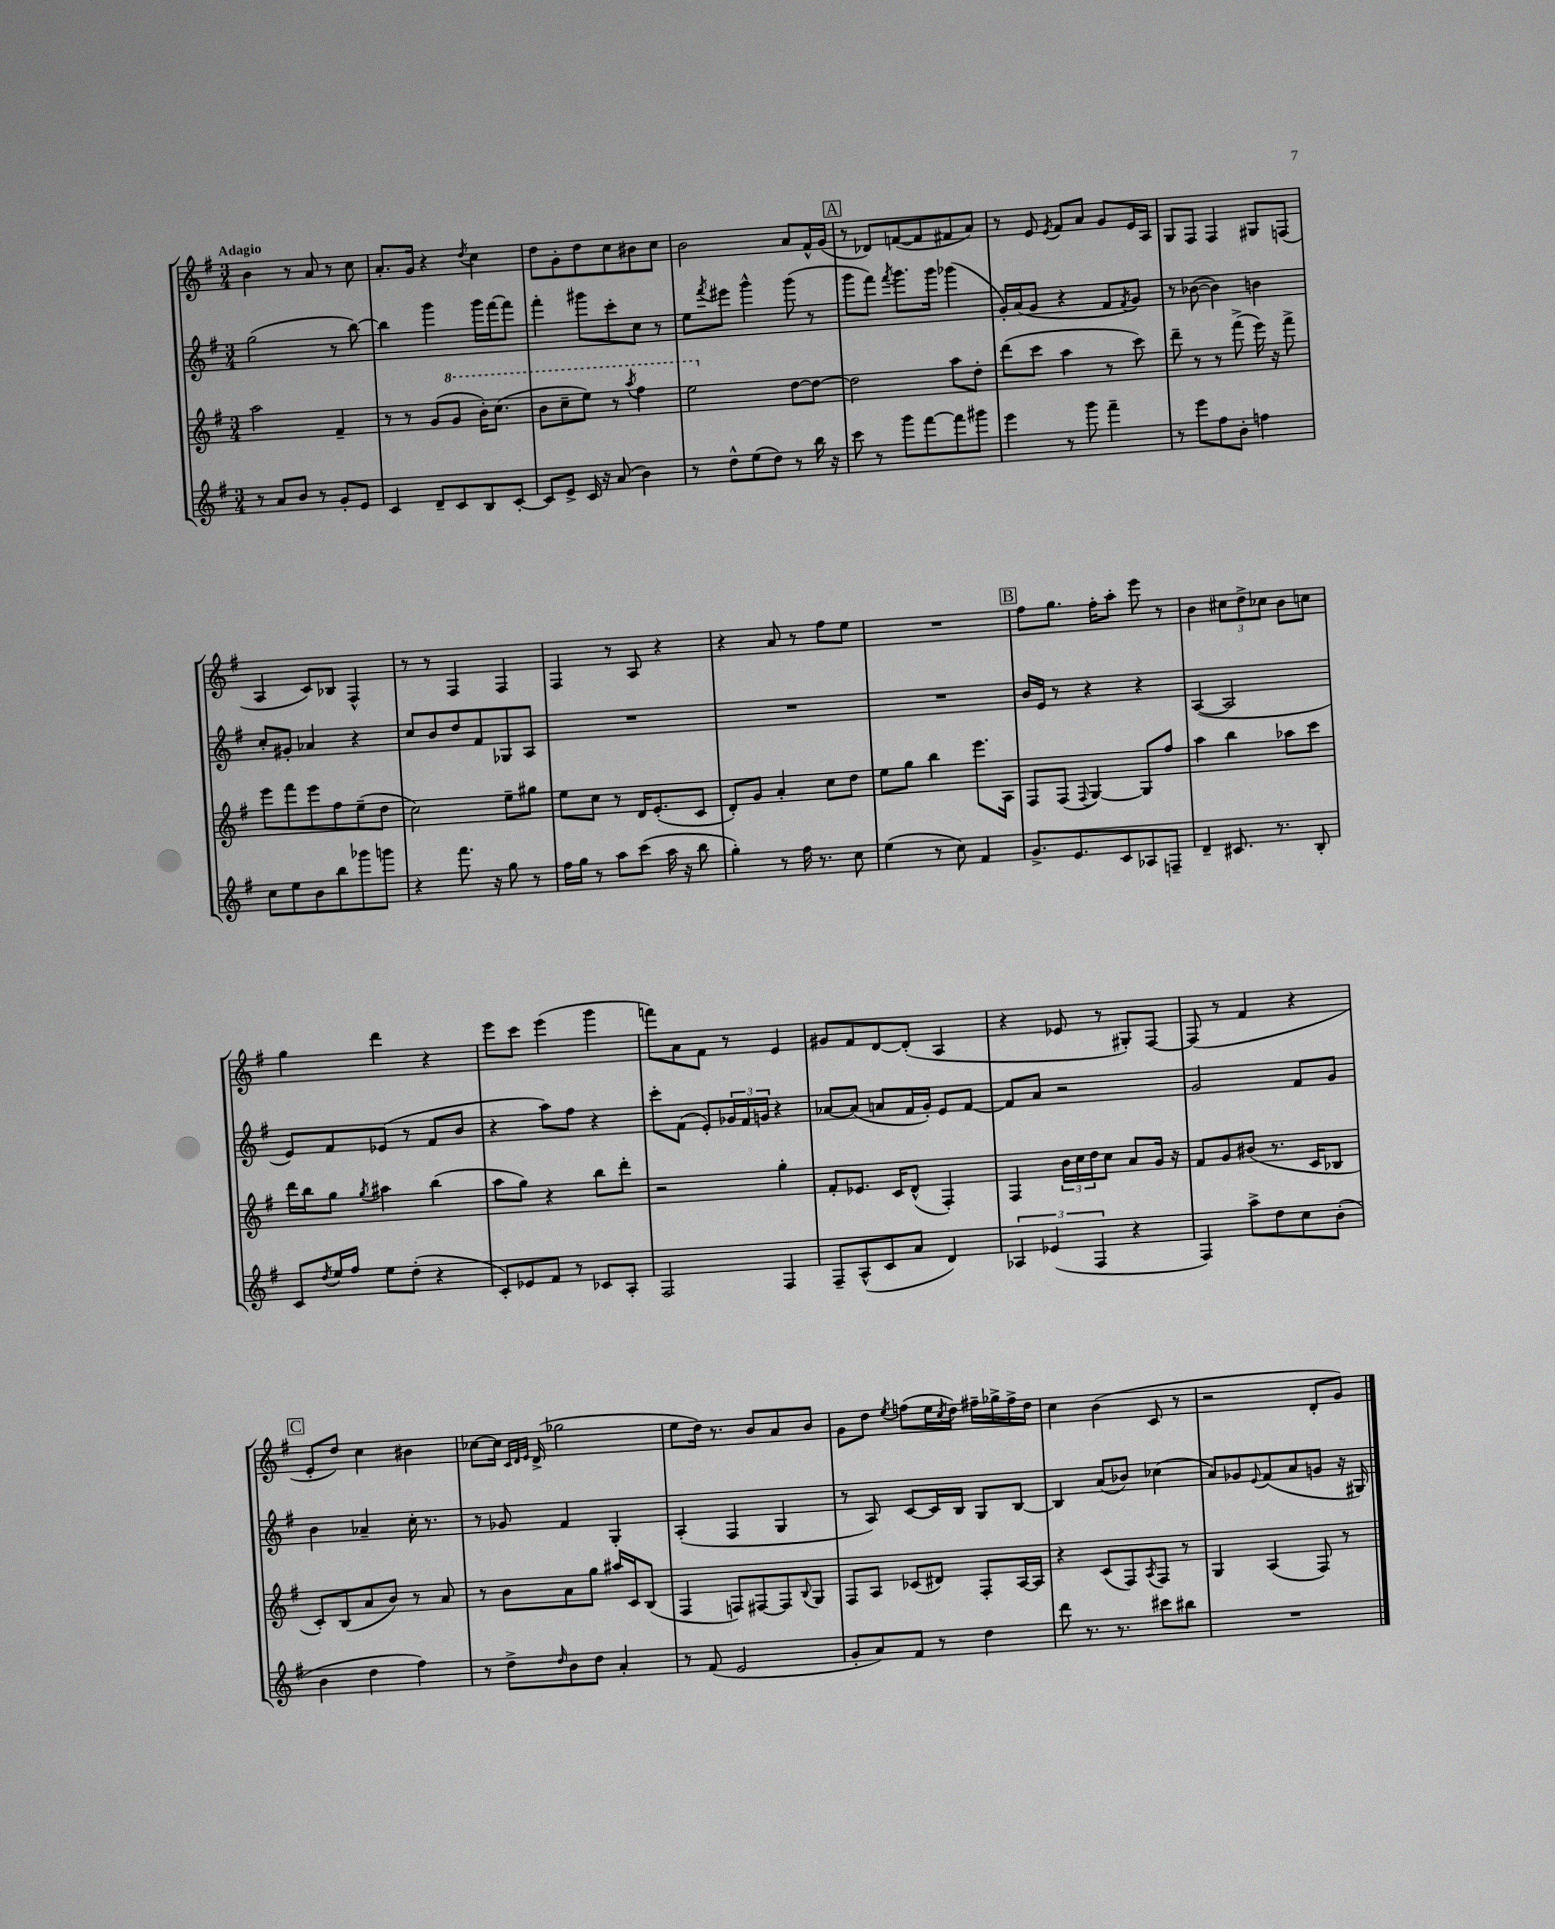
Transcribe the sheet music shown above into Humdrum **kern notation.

**kern	**kern	**kern	**kern
*staff4	*staff3	*staff2	*staff1
*clefG2	*clefG2	*clefG2	*clefG2
*k[f#]	*k[f#]	*k[f#]	*k[f#]
*M3/4	*M3/4	*M3/4	*M3/4
8r	2aa	(2gg	4b
8a	.	.	.
8b	.	.	8r
8r	.	.	8a
8g'	4f#~	8r	8r
8e	.	[8bb)	8cc
=	=	=	=
4c	8r	4bb]	8.a'
.	8r	.	.
.	.	.	16g
8d~	(8g	4ggg	4r
8c	8gg	.	.
.	.	.	8qdd
8B	16bb')	16ggg	4cc
.	(8.ccc	[16fff#	.
[8c'	.	8fff#]	.
=	=	=	=
8c]	8bb	4fff#'	8dd
8e^	8ccc~	.	8g'
16c	8eee)	8ggg#	8dd
16r	.	.	.
(8a	8r	8ccc'	8cc
.	8qaaa	.	.
4b)	4fff#	8cc	8b#
.	.	8r	8cc
=	=	=	=
8r	2eee	8ee	2b
.	.	8qfff#	.
8dd^^	.	8eee#	.
(8ee	.	4ggg^^	.
8dd)	.	.	.
8r	[8dd	(8ggg	8a
16bb	8dd_	8r	16f#^^
16r	.	.	(16g
=	=	=	=
8ccc	2dd]	8ggg	8r
8r	.	8fff#)	8d-)
.	.	8qfff#	.
8ggg	.	8.ggg	([8f
[8fff#	.	.	8f]
.	.	16ggg	.
8fff#]	8aa	(4ggg-	8f#
8ggg#	8dd'	.	8a)
=	=	=	=
4eee	(8ddd	16g')	8r
.	.	(16a	.
.	8ccc	8g	8e
.	.	.	8qe
8r	4aa	4r	8f#
8ggg	.	.	8a
4fff#~	8r	8f#	8g
.	.	8qf#	.
.	8ccc)	8g)	16e
.	.	.	16A
=	=	=	=
8r	8ddd~	8r	8G
8eee	8r	([8b-	8F#
8ff#	8r	4b-])	4F#
8b'	(8fff#^	.	.
4ff	16eee)	4b	8G#
.	16r	.	.
.	8fff#^	.	(8F
=	=	=	=
8cc	8eee	8cc'	4A
8ee	8fff#	8g#'	.
8b	8eee	4a-	8c)
8bb	8ff#	.	8B-
8ggg-	(8ee~	4r	4F#^^
8ggg	8dd	.	.
=	=	=	=
4r	2cc)	8cc	8r
.	.	8b	8r
8.fff#	.	8dd	4F#
.	.	8f#	.
16r	.	.	.
8gg	8ee~	8G-	4F#
8r	8gg#	8A	.
=	=	=	=
16ff#	8ee	2.r	4F#
16gg	.	.	.
8r	8cc	.	.
8aa	8r	.	8r
(8ccc	16d	.	8A
.	(8.e'	.	.
16aa	.	.	4r
16r	.	.	.
8bb	8c	.	.
=	=	=	=
4gg')	8d')	2.r	4r
.	8g	.	.
8r	4a'	.	8a
16ff#	.	.	8r
8.r	.	.	.
.	8cc	.	8ff#
8cc	8dd	.	8ee
=	=	=	=
(4ee	8ee	2.r	2.r
.	8gg	.	.
8r	4bb	.	.
8cc)	.	.	.
4f#	8.eee	.	.
.	16A	.	.
=	=	=	=
8.g^	8F#	16b	8ff#
.	.	16e	.
.	(8F#	8r	8.gg
8.e	.	.	.
.	8qqF#	.	.
.	[4G)	4r	.
.	.	.	16ff#'
8c	.	.	8aa'
8A-	8G]	4r	8eee
8F~	8ff#	.	8r
=	=	=	=
4d~	4aa	([4A	4b
8.c#	4bb	2A]	12cc#
.	.	.	12dd^
.	.	.	12cc-
8.r	.	.	.
.	8aa-	.	8b
8B'	8ccc	.	8cc
=	=	=	=
8c	16ddd	8e)	4gg
.	16bb	.	.
8qdd	.	.	.
16ee	8gg	8f#	.
16ff#	.	.	.
.	8qgg	.	.
8ee	4aa#	(8e-	4ddd
(8dd'	.	8r	.
4r	(4bb	8f#	4r
.	.	8b	.
=	=	=	=
8c')	8aa	4r	8eee
8e-	8gg)	.	8ccc
8f#	4r	8aa)	(4eee
8r	.	8ff#	.
8c-	8bb	4r	4ggg
8A'	8ddd'	.	.
=	=	=	=
2F#	2r	8ccc'	8fff)
.	.	(8f#	8a
.	.	8e')	8f#
.	.	24g-	8r
.	.	24f#	.
.	.	24g	.
4F#	4gg'	4r	4e
=	=	=	=
8F#~	8f#'	[8a-	8g#
(8A^^	8.e-	(8a-]	8f#
8c	.	8a	[8d
.	16c	.	.
8a	(8d^^	16f#	(8d']
.	.	16g')	.
4d)	4F#')	8e	4A
.	.	[8f#	.
=	=	=	=
6A-	4F#	8f#]	4r
.	.	8a	.
(6e-	.	.	.
.	24b	2r	8e-
.	24cc	.	.
6F#	24dd	.	.
.	8cc	.	8r
4r	8a	.	8G#')
.	16g	.	[8F#
.	16r	.	.
=	=	=	=
4F#)	8f#	2g	(8F#]
.	8g	.	8r
8aa^	(8b#	.	4f#
8dd	8.r	.	.
8cc	.	8f#	4r
.	16c	.	.
(8b'	8B-	8g	.
=	=	=	=
4b	8c')	4b	8e'
.	(8B	.	8dd)
4dd	8a	4a-~	4cc
.	8b)	.	.
4ff#)	8r	16cc'	4b#
.	.	8.r	.
.	8a	.	.
=	=	=	=
8r	8r	8r	[8cc-
8dd^	8b	8g-	16cc-]
.	.	.	32qqc
.	.	.	32qqd
.	.	.	32qqe
.	.	.	(16d^
16qqdd	.	.	.
8b	8a	4f#	2gg-
8dd	8gg	.	.
4a'	16aa#	4G'	.
.	16c	.	.
.	(8B	.	.
=	=	=	=
8r	4F#	(4A'	8ee
(8f#	.	.	16dd)
.	.	.	8.r
2e	8F)	4F#	.
.	[8F#	.	8b
.	8F#]	4G	8a
.	8qqB	.	.
.	8G	.	8b
=	=	=	=
8g'	8F#	8r	8g
8a)	8A	8A)	8dd
.	.	.	8qee
8f#	(8c-	[8c	(8ff
8r	8d#)	16c]	16ee
.	.	.	8qcc
.	.	16B	16dd)
4dd	8F#'	8G	16ff#~
.	.	.	16gg-^
.	[16A	[8B	16ff#^
.	16A]	.	16dd
=	=	=	=
8ddd	4r	4B]	4cc
8.r	.	.	.
.	(8c	(8a	(4b
8.r	.	.	.
.	8F#)	8b-)	.
.	8qA	.	.
8ccc#	8F#	(4cc-	8c
8bb#	8r	.	8r
=	=	=	=
2.r	4G	8a)	2r
.	.	8g-	.
.	.	8qqe	.
.	(4A	(8f#	.
.	.	8a	.
.	8F#)	8g	8d'
.	8r	16r	8g)
.	.	16G#)	.
==	==	==	==
*-	*-	*-	*-
